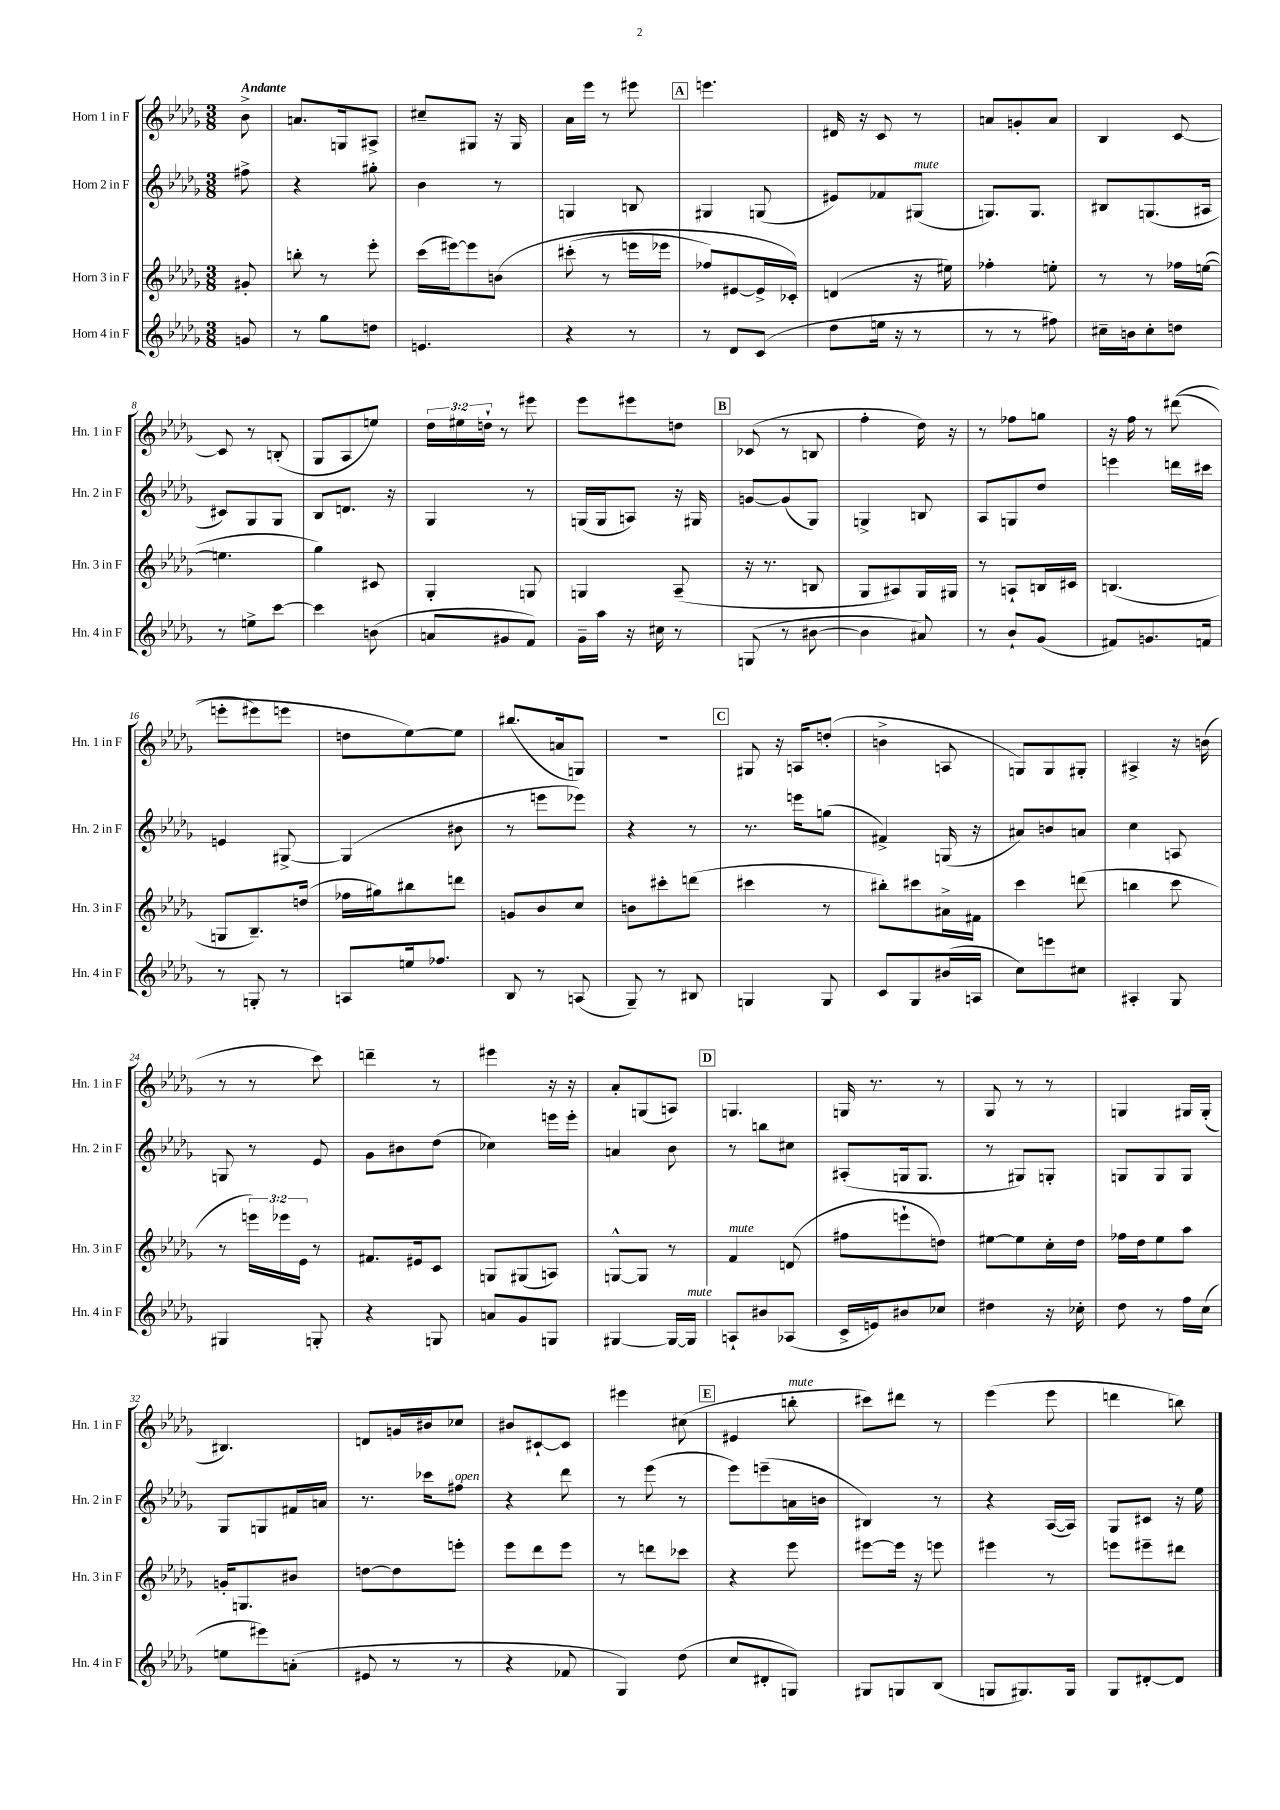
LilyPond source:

<<
\new StaffGroup <<
\new Staff = "s0" \with { instrumentName = "Horn 1 in F" shortInstrumentName = "Hn. 1 in F" } {
    \clef treble \key des \major \numericTimeSignature \time 3/8 \override Staff.TupletNumber.text = #tuplet-number::calc-fraction-text \partial 8 \tempo "Andante"
    bes'8-> |
    a'8. g16 ais8-> |
    cis''8-- gis8 r16 gis16 |
    aes'16 ees'''16 r8 eis'''8 |
    \mark \markup { \box "A" } e'''4. |
    dis'16 r16 c'8 r8 |
    a'8 g'8-. a'8 |
    bes4 c'8~ |
    c'8 r8 b8-.( |
    ges8 aes8 e''8) |
    \tuplet 3/2 { des''16 eis''16 d''16-! } r8 eis'''8 |
    ees'''8 eis'''8 d''8 |
    \mark \markup { \box "B" } ces'8( r8 b8 |
    f''4-. des''16) r16 |
    r8 fes''8 g''8 |
    r16 f''16 r8 dis'''8(\( |
    e'''8-. eis'''8) e'''8 |
    d''8 ees''8~\) ees''8 |
    bis''8.( a'16 g8) |
    r4. |
    \mark \markup { \box "C" } gis8 r16 a16 d''8-.( |
    b'4-> a8 |
    g8) g8 gis8-. |
    ais4-> r16 b'16( |
    r8 r8 c'''8) |
    d'''4-- r8 |
    eis'''4 r16 r16 |
    aes'8-. g8( a8) |
    \mark \markup { \box "D" } g4. |
    g16 r8. r8 |
    ges8 r8 r8 |
    g4 gis16 gis16-.( |
    bis4.) |
    d'8 g'16 bis'16 ces''8 |
    bis'8 cis'8~-! cis'8 |
    eis'''4 cis''8( |
    \mark \markup { \box "E" } eis'4 b''8-.^\markup { \italic "mute" } |
    cis'''8) dis'''8 r8 |
    ees'''4( ees'''8 |
    d'''4 b''8) \bar "|." |
}
\new Staff = "s1" \with { instrumentName = "Horn 2 in F" shortInstrumentName = "Hn. 2 in F" } {
    \clef treble \key des \major \numericTimeSignature \time 3/8 \partial 8
    fis''8-> |
    r4 gis''8-. |
    bes'4 r8 |
    g4 b8 |
    \mark \markup { \box "A" } gis4 g8( |
    eis'8) fes'8 gis8^\markup { \italic "mute" }( |
    g8.) g8. |
    bis8 g8.( ais16 |
    cis'8) ges8 ges8 |
    bes8 d'8. r16 |
    ges4 r8 |
    g16( g16 a8) r16 gis16 |
    \mark \markup { \box "B" } g'8~ g'8( ges8) |
    g4-> b8 |
    aes8 g8 des''8 |
    e'''4 d'''16 cis'''16 |
    e'4 gis8~-> |
    gis4( bis'8 |
    r8 e'''8 ees'''8) |
    r4 r8 |
    \mark \markup { \box "C" } r8. e'''16 g''8( |
    fis'4->) g16( r16 |
    ais'8) b'8 a'8 |
    c''4 a8 |
    g8 r8 ees'8 |
    ges'8 bis'8 des''8( |
    ces''4) e'''16 e'''16-. |
    a'4 bes'8 |
    \mark \markup { \box "D" } r8 b''8 cis''8 |
    ais8-.( g16 g8. |
    r8 gis8) g8-. |
    g8 g8 g8 |
    ges8 g8 fis'16 a'16 |
    r8. ces'''16 fis''8^\markup { \italic "open" } |
    r4 des'''8 |
    r8 ees'''8( r8 |
    \mark \markup { \box "E" } ees'''8) e'''8--( a'16 b'16 |
    bis4) r8 |
    r4 aes16~( aes16) |
    ges8 cis'8 r16 ees''16 \bar "|." |
}
\new Staff = "s2" \with { instrumentName = "Horn 3 in F" shortInstrumentName = "Hn. 3 in F" } {
    \clef treble \key des \major \numericTimeSignature \time 3/8 \override Staff.TupletNumber.text = #tuplet-number::calc-fraction-text \partial 8
    gis'8-. |
    b''8-. r8 ees'''8-. |
    c'''16( eis'''16~) eis'''8 b'8\( |
    cis'''8-.( r8 e'''16 ees'''16 |
    \mark \markup { \box "A" } fes''8) eis'8~ eis'16-> ces'16-.\) |
    d'4( r16 eis''16) |
    fes''4-. e''8-. |
    r8 r8 fes''16 e''16~( |
    e''4. |
    ges''4) cis'8 |
    ges4-. g8 |
    g4 aes8--( |
    \mark \markup { \box "B" } r16 r8. b8 |
    ges8 ais8) ges16 gis16 |
    r8 a8-! b16 cis'16 |
    b4.( |
    g8 bes8.--) d''16( |
    fes''16 gis''16) bis''8 d'''8 |
    g'8 bes'8 c''8 |
    b'8 cis'''8-. d'''8( |
    \mark \markup { \box "C" } cis'''4 r8 |
    bis''8-.) cis'''8 ais'16-> fis'16 |
    c'''4 d'''8( |
    b''4 c'''8 |
    r8 \tuplet 3/2 { e'''16) ees'''16 ees'16 } r8 |
    fis'8. eis'16 c'8 |
    g8 gis8( a8) |
    g8~-^ g8 r8 |
    \mark \markup { \box "D" } f'4^\markup { \italic "mute" } d'8( |
    fis''8 e'''8-! d''8) |
    eis''8~ eis''8 c''16-. des''16 |
    fes''16 des''16 ees''8 aes''8 |
    g'16-. g8. bis'8 |
    d''8~ d''8 e'''8-. |
    ees'''8 des'''8 ees'''8 |
    r8 d'''8 ces'''8 |
    \mark \markup { \box "E" } r4 ees'''8 |
    eis'''8~ eis'''16 r16 e'''8 |
    eis'''4 r8 |
    e'''8 eis'''8-- dis'''8 \bar "|." |
}
\new Staff = "s3" \with { instrumentName = "Horn 4 in F" shortInstrumentName = "Hn. 4 in F" } {
    \clef treble \key des \major \numericTimeSignature \time 3/8 \partial 8
    g'8 |
    r8 ges''8 d''8 |
    e'4. |
    r4 r8 |
    \mark \markup { \box "A" } r8 des'8 c'8( |
    des''8 e''16 r16 r8 |
    r8 r8 fis''8) |
    cis''16-- b'16 cis''8-. d''8 |
    r8 e''8-> c'''8~ |
    c'''4 b'8( |
    a'8 gis'8 f'8) |
    ges'16-- aes''16 r16 cis''16 r8 |
    \mark \markup { \box "B" } g8( r8 bis'8~ |
    bis'4 ais'8) |
    r8 bes'8-! ges'8( |
    fis'8) g'8. f'16 |
    r8 g8-. r8 |
    a8 e''16 fes''8. |
    bes8 r8 a8( |
    ges8--) r8 bis8 |
    \mark \markup { \box "C" } g4 g8 |
    c'8 ges8 bis'16( a16 |
    c''8) e'''8 cis''8 |
    ais4-. ges8 |
    gis4 g8-. |
    r4 g8 |
    a'8 ges'8 g8 |
    gis4~ gis16~ gis16^\markup { \italic "mute" } |
    \mark \markup { \box "D" } a8-! bis'8 aes8( |
    c'16-> e'16) bis'8 ces''8 |
    dis''4 r16 ces''16-. |
    des''8 r8 f''16 c''16( |
    e''8 eis'''8) a'8-.( |
    eis'8 r8 r8 |
    r4 fes'8 |
    ges4) des''8( |
    \mark \markup { \box "E" } c''8 dis'8-. g8) |
    gis8 g8 bes8( |
    g8 gis8.) gis16 |
    ges8 dis'8~-. dis'8 \bar "|." |
}
>>
>>
